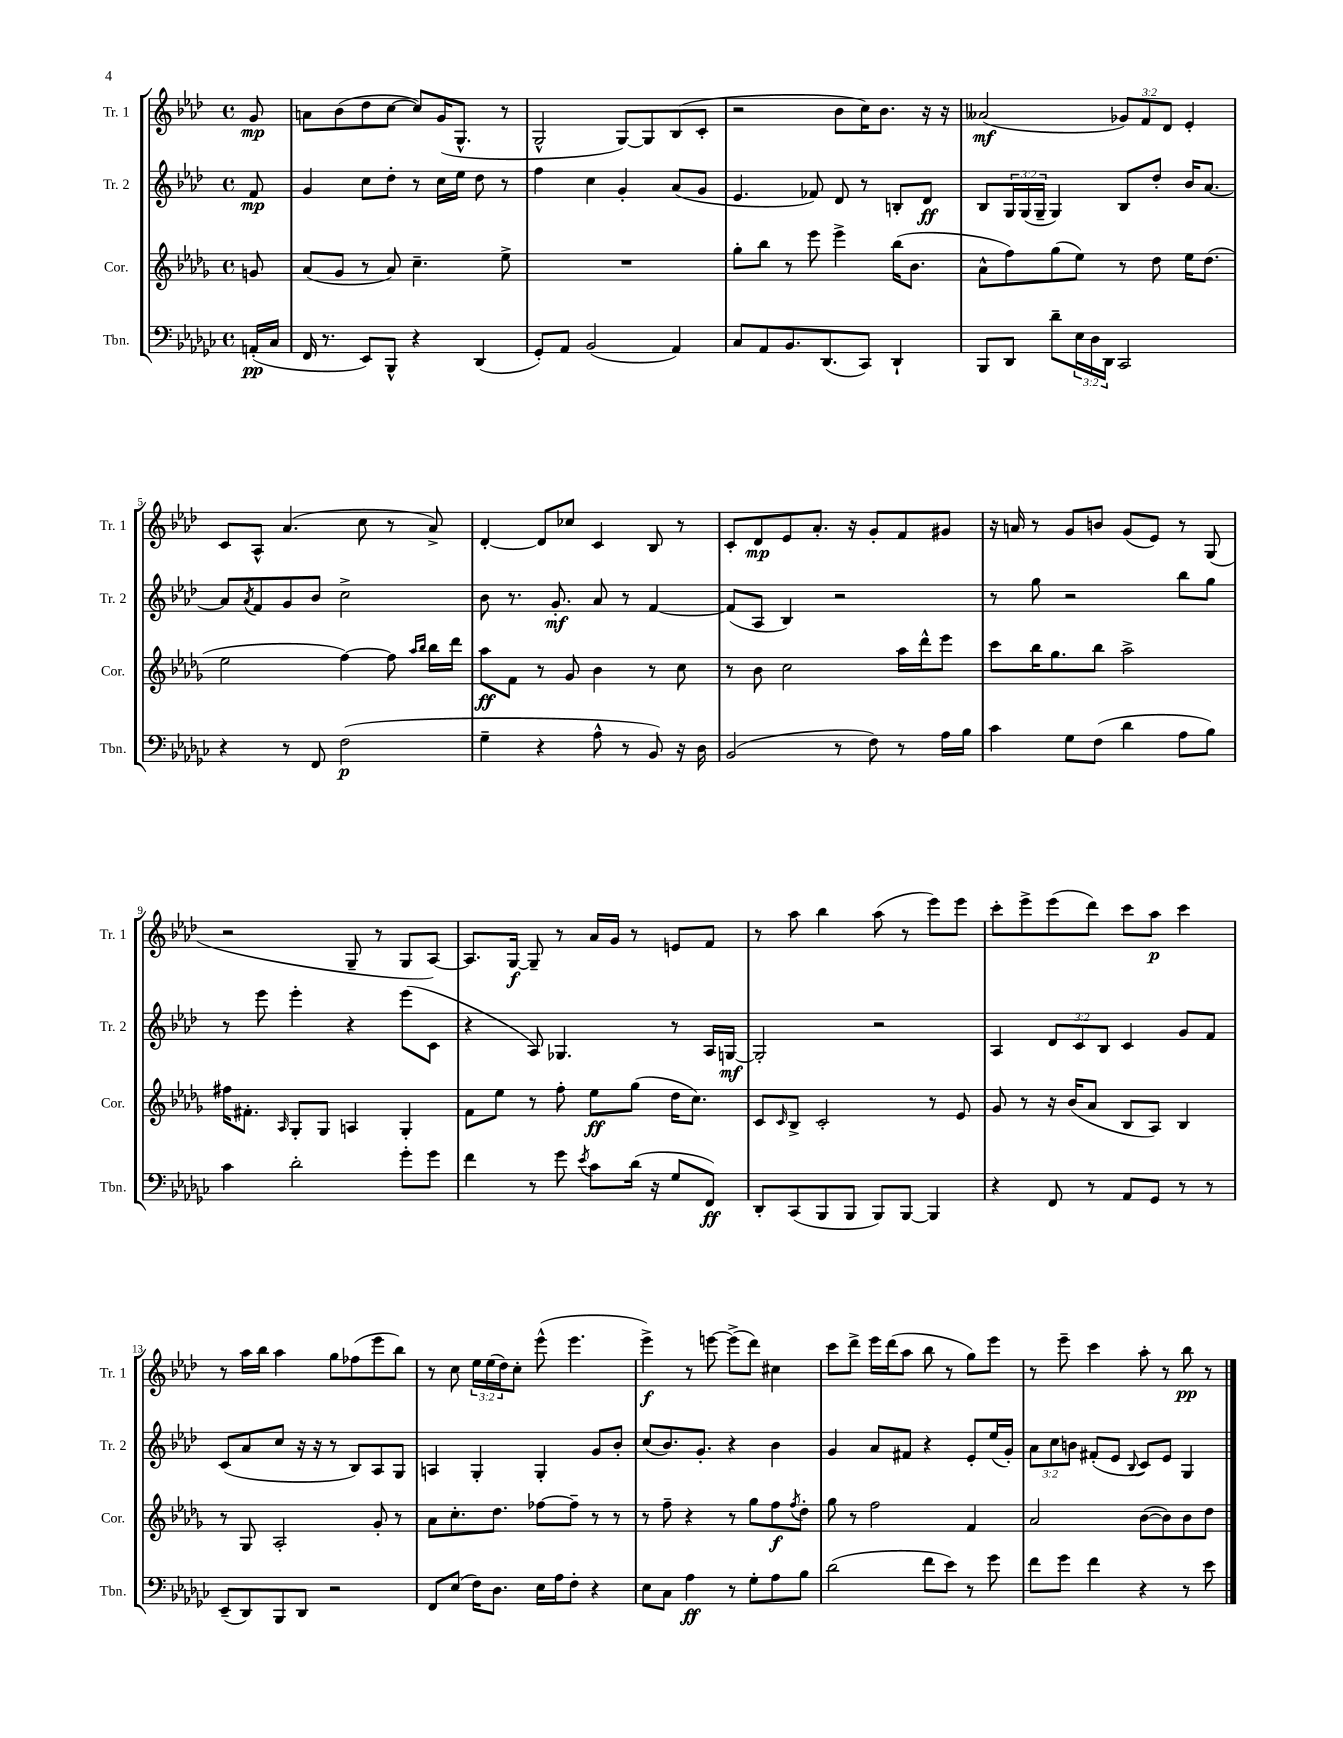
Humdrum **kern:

**kern	**dynam	**kern	**dynam	**kern	**dynam	**kern	**dynam
*part4	*part4	*part3	*part3	*part2	*part2	*part1	*part1
*staff4	*staff4	*staff3	*staff3	*staff2	*staff2	*staff1	*staff1
*I"Tbn.	*	*I"Cor.	*	*I"Tr. 2	*	*I"Tr. 1	*
*I'Tbn.	*	*I'Cor.	*	*I'Tr. 2	*	*I'Tr. 1	*
*clefF4	*	*clefG2	*	*clefG2	*	*clefG2	*
*k[b-e-a-d-g-c-]	*	*k[b-e-a-d-g-]	*	*k[b-e-a-d-]	*	*k[b-e-a-d-]	*
*M4/4	*	*M4/4	*	*M4/4	*	*M4/4	*
*met(c)	*	*met(c)	*	*met(c)	*	*met(c)	*
=	=	=	=	=	=	=	=
(16AAn'/LL	pp	8gn/	.	8f/	mp	8g/	mp
16C-/JJ	.	.	.	.	.	.	.
=1	=1	=1	=1	=1	=1	=1	=1
16FF/	.	(8a-/L	.	4g/	.	8an\L	.
8.r	.	.	.	.	.	.	.
.	.	8g-/J	.	.	.	(8b-\	.
8EE-/L)	.	8r	.	8cc\L	.	8dd-\	.
8BBB-^^/J	.	8a-/)	.	8dd-'\J	.	[8cc\J	.
4r	.	4.cc~\	.	8r	.	8cc/L])	.
.	.	.	.	16cc\LL	.	(16g/K	.
.	.	.	.	16ee-\JJ	.	8.G^^/J	.
(4DD-/	.	.	.	8dd-\	.	.	.
.	.	8ee-^\	.	8r	.	8r	.
=2	=2	=2	=2	=2	=2	=2	=2
8GG-'/L)	.	1r	.	4ff\	.	2G^^/	.
8AA-/J	.	.	.	.	.	.	.
(2BB-/	.	.	.	4cc\	.	.	.
.	.	.	.	4g'/	.	[8G/L)	.
.	.	.	.	.	.	8G/]	.
4AA-/)	.	.	.	(8a-/L	.	(8B-/	.
.	.	.	.	8g/J	.	8c'/J	.
=3	=3	=3	=3	=3	=3	=3	=3
8C-/L	.	8gg-'\L	.	4.e-/	.	2r	.
8AA-/	.	8bb-\J	.	.	.	.	.
8.BB-/	.	8r	.	.	.	.	.
.	.	8eee-\	.	8f-X/)	.	.	.
(8.DD-/	.	.	.	.	.	.	.
.	.	4eee-^\	.	8d-/	.	8b-\L	.
8CC-/J)	.	.	.	8r	.	16cc\K)	.
.	.	.	.	.	.	8.b-\J	.
4DD-`/	.	(16bb-\KL	.	8Bn'/L	.	.	.
.	.	8.b-\J	.	.	.	.	.
.	.	.	.	8d-/J	ff	16r	.
.	.	.	.	.	.	16r	.
=4	=4	=4	=4	=4	=4	=4	=4
8BBB-/L	.	8a-^^\L	.	8B-/L	.	(2a--X/	mf
8DD-/J	.	8ff\)	.	24G/L	.	.	.
.	.	.	.	(24G/	.	.	.
.	.	.	.	24G~/JJ	.	.	.
8d-~\L	.	(8gg-\	.	4G/)	.	.	.
24E-\L	.	8ee-\J)	.	.	.	.	.
24D-\	.	.	.	.	.	.	.
24DD-\JJ	.	.	.	.	.	.	.
2CC-/	.	8r	.	8B-/L	.	12g-X/L)	.
.	.	.	.	.	.	12f/	.
.	.	8dd-\	.	8dd-'/J	.	.	.
.	.	.	.	.	.	12d-/J	.
.	.	16ee-\KL	.	16b-/KL	.	4e-'/	.
.	.	(8.dd-\J	.	[8.a-/J	.	.	.
!!LO:LB:g=z
=5	=5	=5	=5	=5	=5	=5	=5
4r	.	2ee-\	.	8a-/L]	.	8c/L	.
.	.	.	.	8qa-/	.	.	.
.	.	.	.	8f/	.	8A-^^/J	.
8r	.	.	.	8g/	.	(4.a-/	.
8FF/	.	.	.	8b-/J	.	.	.
(2F\	p	[4ff\)	.	2cc^\	.	.	.
.	.	.	.	.	.	8cc\	.
.	.	8ff\]	.	.	.	8r	.
.	.	16qqaa-/LL	.	.	.	.	.
.	.	16qqbb-/JJ	.	.	.	.	.
.	.	16bb-\LL	.	.	.	8a-^/)	.
.	.	16ddd-\JJ	.	.	.	.	.
=6	=6	=6	=6	=6	=6	=6	=6
4G-~\	.	8aa-\L	ff	8b-\	.	[4d-'/	.
.	.	8f\J	.	8.r	.	.	.
4r	.	8r	.	.	.	8d-/L]	.
.	.	.	.	8.g'/	mf	.	.
.	.	8g-/	.	.	.	8cc-X/J	.
8A-^^\	.	4b-\	.	8a-/	.	4c/	.
8r	.	.	.	8r	.	.	.
8BB-/)	.	8r	.	[4f/	.	8B-/	.
16r	.	8cc\	.	.	.	8r	.
16D-\	.	.	.	.	.	.	.
=7	=7	=7	=7	=7	=7	=7	=7
(2BB-/	.	8r	.	(8f/L]	.	8c'/L	.
.	.	8b-\	.	8A-/J	.	8d-/	mp
.	.	2cc\	.	4B-/)	.	8e-/	.
.	.	.	.	.	.	8.a-'/J	.
8r	.	.	.	2r	.	.	.
.	.	.	.	.	.	16r	.
8F\)	.	.	.	.	.	8g'/L	.
8r	.	16aa-\LL	.	.	.	8f/	.
.	.	16ddd-^^\J	.	.	.	.	.
16A-\LL	.	8eee-\J	.	.	.	8g#X/J	.
16B-\JJ	.	.	.	.	.	.	.
=8	=8	=8	=8	=8	=8	=8	=8
4c-\	.	8ccc\L	.	8r	.	16r	.
.	.	.	.	.	.	16an/	.
.	.	16bb-\K	.	8gg\	.	8r	.
.	.	8.gg-\	.	.	.	.	.
8G-\L	.	.	.	2r	.	8g/L	.
(8F\J	.	8bb-\J	.	.	.	8bn/J	.
4d-\	.	2aa-^\	.	.	.	(8g/L	.
.	.	.	.	.	.	8e-/J)	.
8A-\L	.	.	.	8bb-\L	.	8r	.
8B-\J)	.	.	.	8gg\J	.	(8G/	.
!!LO:LB:g=z
=9	=9	=9	=9	=9	=9	=9	=9
4c-\	.	16ff#X\KL	.	8r	.	2r	.
.	.	8.f#X'\J	.	.	.	.	.
.	.	.	.	8eee-\	.	.	.
.	.	16qqA-/	.	.	.	.	.
2d-'\	.	8G-'/L	.	4eee-'\	.	.	.
.	.	8G-/J	.	.	.	.	.
.	.	4An/	.	4r	.	8G~/	.
.	.	.	.	.	.	8r	.
8g-'\L	.	4G-'/	.	(8eee-\L	.	8G/L	.
8g-\J	.	.	.	8c\J	.	[8A-/J)	.
=10	=10	=10	=10	=10	=10	=10	=10
4f\	.	8f\L	.	4r	.	8.A-/L]	.
.	.	8ee-\J	.	.	.	.	.
.	.	.	.	.	.	[16G/Jk	f
8r	.	8r	.	8A-/)	.	8G~/]	.
8g-\	.	8ff'\	.	4.G-X/	.	8r	.
8qe-/	.	.	.	.	.	.	.
8c-\L	.	8ee-\L	ff	.	.	16a-/LL	.
.	.	.	.	.	.	16g/JJ	.
(16d-\Jk	.	(8gg-\J	.	.	.	8r	.
16r	.	.	.	.	.	.	.
8G-/L	.	16dd-\KL	.	8r	.	8en/L	.
.	.	8.cc\J)	.	.	.	.	.
8FF/J)	ff	.	.	16A-/LL	.	8f/J	.
.	.	.	.	[16Gn/JJ	mf	.	.
=11	=11	=11	=11	=11	=11	=11	=11
8DD-'/L	.	8c/L	.	2G'/]	.	8r	.
.	.	16qqc/	.	.	.	.	.
(8CC-/	.	8B-^/J	.	.	.	8aa-\	.
8BBB-/	.	2c'/	.	.	.	4bb-\	.
8BBB-/J	.	.	.	.	.	.	.
8BBB-/L)	.	.	.	2r	.	(8aa-\	.
[8BBB-/J	.	.	.	.	.	8r	.
4BBB-/]	.	8r	.	.	.	8eee-\L)	.
.	.	8e-/	.	.	.	8eee-\J	.
=12	=12	=12	=12	=12	=12	=12	=12
4r	.	8g-/	.	4A-/	.	8ccc'\L	.
.	.	8r	.	.	.	8eee-^\	.
8FF/	.	16r	.	12d-/L	.	(8eee-\	.
.	.	(16b-/KL	.	.	.	.	.
.	.	.	.	12c/	.	.	.
8r	.	8a-/J	.	.	.	8ddd-\J)	.
.	.	.	.	12B-/J	.	.	.
8AA-/L	.	8B-/L	.	4c/	.	8ccc\L	.
8GG-/J	.	8A-/J)	.	.	.	8aa-\J	p
8r	.	4B-/	.	8g/L	.	4ccc\	.
8r	.	.	.	8f/J	.	.	.
!!LO:LB:g=z
=13	=13	=13	=13	=13	=13	=13	=13
(8EE-~/L	.	8r	.	(8c/L	.	8r	.
8DD-/)	.	8G-/	.	8a-/	.	16aa-\LL	.
.	.	.	.	.	.	16bb-\JJ	.
8BBB-/	.	2A-'/	.	8cc/J	.	4aa-\	.
8DD-/J	.	.	.	16r	.	.	.
.	.	.	.	16r	.	.	.
2r	.	.	.	8r	.	8gg\L	.
.	.	.	.	8B-/L)	.	(8ff-X\	.
.	.	8g-'/	.	8A-/	.	8eee-\	.
.	.	8r	.	8G/J	.	8bb-\J)	.
=14	=14	=14	=14	=14	=14	=14	=14
8FF/L	.	8a-\L	.	4An/	.	8r	.
(8E-/J	.	8.cc'\	.	.	.	8cc\	.
16F\KL)	.	.	.	4G'/	.	24ee-\LL	.
.	.	.	.	.	.	(24ee-\	.
8.D-\J	.	8.dd-\J	.	.	.	.	.
.	.	.	.	.	.	24dd-\J)	.
.	.	.	.	.	.	8cc'\J	.
16E-\LL	.	[8ff-X\L	.	4G'/	.	(8eee-^^\	.
16A-\J	.	.	.	.	.	.	.
8F'\J	.	8ff-~\J]	.	.	.	4.eee-\	.
4r	.	8r	.	8g/L	.	.	.
.	.	8r	.	8b-'/J	.	.	.
=15	=15	=15	=15	=15	=15	=15	=15
8E-\L	.	8r	.	(8cc/L	.	4eee-^\)	f
8C-\J	.	8ff~\	.	8.b-/)	.	.	.
4A-\	ff	4r	.	.	.	8r	.
.	.	.	.	8.g'/J	.	.	.
.	.	.	.	.	.	[8eeen\	.
8r	.	8r	.	4r	.	(8eee^\L]	.
8G-'\L	.	8gg-\L	.	.	.	8ddd-\J)	.
8A-\	.	8ff\	f	4b-\	.	4cc#X\	.
.	.	8qff/	.	.	.	.	.
8B-\J	.	8dd-'\J	.	.	.	.	.
=16	=16	=16	=16	=16	=16	=16	=16
(2d-\	.	8gg-\	.	4g/	.	8ccc\L	.
.	.	8r	.	.	.	8ddd-^\J	.
.	.	2ff\	.	8a-/L	.	16eee-\LL	.
.	.	.	.	.	.	(16ddd-\J	.
.	.	.	.	8f#X/J	.	8aa-\J	.
8f\L	.	.	.	4r	.	8bb-\	.
8e-\J)	.	.	.	.	.	8r	.
8r	.	4f/	.	8e-'/L	.	8gg\L)	.
8g-\	.	.	.	(16ee-/L	.	8eee-\J	.
.	.	.	.	16g'/JJ)	.	.	.
=17	=17	=17	=17	=17	=17	=17	=17
8f\L	.	2a-/	.	12a-\L	.	8r	.
.	.	.	.	12cc\	.	.	.
8g-\J	.	.	.	.	.	8eee-~\	.
.	.	.	.	12bn\J	.	.	.
4f\	.	.	.	(8f#X'/L	.	4ccc\	.
.	.	.	.	8e-/J	.	.	.
.	.	.	.	8qqB-/	.	.	.
4r	.	([8b-\L	.	8c/L)	.	8aa-'\	.
.	.	8b-\])	.	8e-/J	.	8r	.
8r	.	8b-\	.	4G/	.	8bb-\	pp
8e-\	.	8dd-\J	.	.	.	8r	.
==	==	==	==	==	==	==	==
*-	*-	*-	*-	*-	*-	*-	*-
